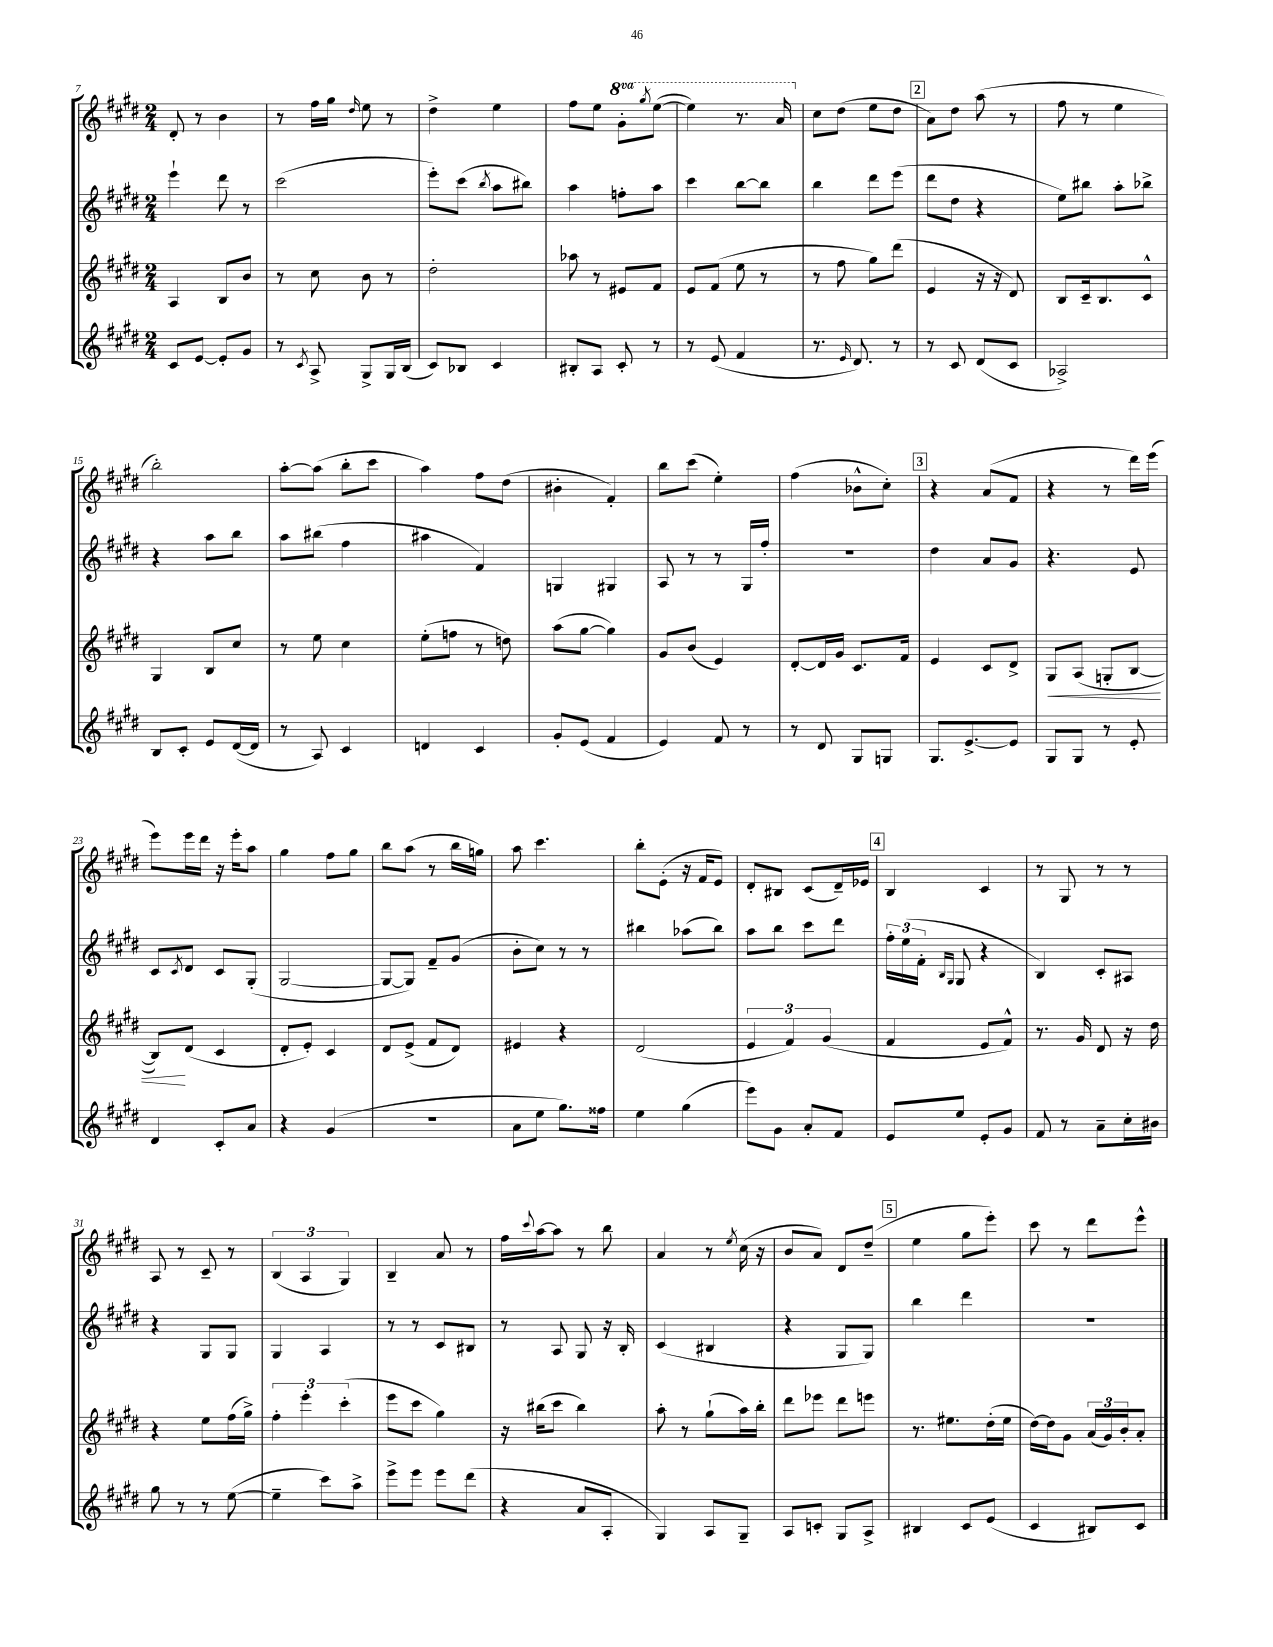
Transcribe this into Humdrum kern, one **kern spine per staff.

**kern	**kern	**dynam	**kern	**kern
*part4	*part3	*part3	*part2	*part1
*staff4	*staff3	*staff3	*staff2	*staff1
*clefG2	*clefG2	*	*clefG2	*clefG2
*k[f#c#g#d#]	*k[f#c#g#d#]	*	*k[f#c#g#d#]	*k[f#c#g#d#]
*M2/4	*M2/4	*	*M2/4	*M2/4
=7	=7	=7	=7	=7
8c#/L	4A/	.	4eee`\	8d#'/
[8e/J	.	.	.	8r
8e'/L]	8B/L	.	8ddd#\	4b\
8g#/J	8b/J	.	8r	.
=8	=8	=8	=8	=8
8r	8r	.	(2ccc#\	8r
8qc#/	.	.	.	.
8A^/	8cc#\	.	.	16ff#\LL
.	.	.	.	16gg#\JJ
.	.	.	.	16qqdd#/
8G#^/L	8b\	.	.	8ee\
16G#/L	8r	.	.	8r
(16B/JJ	.	.	.	.
=9	=9	=9	=9	=9
8c#/L)	2dd#'\	.	8eee'\L)	4dd#^\
8B-X/J	.	.	(8ccc#\J	.
.	.	.	8qbb/	.
4c#/	.	.	8aa\L	4ee\
.	.	.	8bb#X\J)	.
=10	=10	=10	=10	=10
8B#X'/L	8aa-X\	.	4aa\	8ff#\L
8A/J	8r	.	.	8ee\J
*	*	*	*	*8va
8c#'/	8e#X/L	.	8ffn'\L	8gg#'\L
.	.	.	.	8qggg#/
8r	8f#/J	.	8aa\J	([8eee\J
=11	=11	=11	=11	=11
8r	8e/L	.	4ccc#\	4eee\])
(8e/	(8f#/J	.	.	.
4f#/	8ee\	.	[8bb\L	8.r
.	8r	.	8bb\J]	.
.	.	.	.	16aa/
=12	=12	=12	=12	=12
*	*	*	*	*X8va
8.r	8r	.	4bb\	8cc#\L
.	8ff#\	.	.	(8dd#\J
16qqe/	.	.	.	.
8.d#/)	.	.	.	.
.	8gg#\L)	.	8ddd#\L	8ee\L
8r	(8ddd#\J	.	(8eee\J	8dd#\J
!!LO:REH:place=s1:t=2
=13	=13	=13	=13	=13
8r	4e/	.	8ddd#\L	8a\L)
8c#/	.	.	8dd#\J	8dd#\J
(8d#/L	16r	.	4r	(8aa\
.	16r	.	.	.
8c#/J	8d#/)	.	.	8r
=14	=14	=14	=14	=14
2A-X^/)	8B/L	.	8ee\L)	8ff#\
.	16c#~/k	.	8bb#X\J	8r
.	8.B/	.	.	.
.	.	.	8aa'\L	4ee\
.	8c#^^/J	.	8bb-X^\J	.
!!LO:LB:g=z
=15	=15	=15	=15	=15
8B/L	4G#/	.	4r	2bb'\)
8c#'/J	.	.	.	.
8e/L	8B/L	.	8aa\L	.
([16d#/L	8cc#/J	.	8bb\J	.
16d#/JJ]	.	.	.	.
=16	=16	=16	=16	=16
8r	8r	.	8aa\L	[8aa'\L
8A/)	8ee\	.	(8bb#X\J	(8aa\J]
4c#/	4cc#\	.	4ff#\	8bb'\L
.	.	.	.	8ccc#\J
=17	=17	=17	=17	=17
4dn/	(8ee'\L	.	4aa#X\	4aa\)
.	8ffn\J	.	.	.
4c#/	8r	.	4f#/)	8ff#\L
.	8ddn\)	.	.	(8dd#\J
=18	=18	=18	=18	=18
8g#'/L	(8aa\L	.	4Gn/	4b#X'\
(8e/J	[8gg#\J	.	.	.
4f#/	4gg#\])	.	4G#X/	4f#'/)
=19	=19	=19	=19	=19
4e/)	8g#/L	.	8A/	8bb\L
.	(8b/J	.	8r	(8ccc#\J
8f#/	4e/)	.	8r	4ee'\)
8r	.	.	16G#/LL	.
.	.	.	16ff#'/JJ	.
=20	=20	=20	=20	=20
8r	[8d#'/L	.	2r	(4ff#\
8d#/	16d#/L]	.	.	.
.	16g#/JJ	.	.	.
8G#/L	8.c#/L	.	.	8b-X^^\L
8Gn/J	.	.	.	8cc#'\J)
.	16f#/Jk	.	.	.
!!LO:REH:place=s1:t=3
=21	=21	=21	=21	=21
8.G#/L	4e/	.	4dd#\	4r
[8.e^/	.	.	.	.
.	8c#/L	.	8a/L	(8a/L
8e/J]	8d#^/J	.	8g#/J	8f#/J
=22	=22	=22	=22	=22
!	!	!LO:HP:b	!	!
8G#/L	8G#/L	<	4.r	4r
8G#/J	(8A/J	.	.	.
8r	8Gn'/L	.	.	8r
8e'/	[8B/J	.	8e/	16ddd#\LL)
.	.	.	.	(16eee\JJ
!!LO:LB:g=z
=23	=23	=23	=23	=23
4d#/	8B/L])	.	8c#/L	8eee\L)
.	.	.	8qc#/	.
.	(8d#/J	[	8d#/J	16eee\L
.	.	.	.	16ddd#\JJ
8c#'/L	4c#/	.	8c#/L	16r
.	.	.	.	16eee'\KL
8a/J	.	.	(8G#'/J	8aa\J
=24	=24	=24	=24	=24
4r	8d#'/L	.	[2G#/	4gg#\
.	8e'/J)	.	.	.
(4g#/	4c#/	.	.	8ff#\L
.	.	.	.	8gg#\J
=25	=25	=25	=25	=25
2r	8d#/L	.	8G#/L_	8bb\L
.	(8e^/J	.	8G#/J])	(8aa\J
.	8f#/L	.	8f#~/L	8r
.	8d#/J)	.	(8g#/J	16bb\LL
.	.	.	.	16ggn\JJ)
=26	=26	=26	=26	=26
8a\L	4e#X/	.	8b'\L	8aa\
8ee\J	.	.	8cc#\J)	4.ccc#\
8.gg#\L)	4r	.	8r	.
.	.	.	8r	.
16ff##X\Jk	.	.	.	.
=27	=27	=27	=27	=27
4ee\	(2d#/	.	4bb#X\	8bb'\L
.	.	.	.	(8e'\J
(4gg#\	.	.	(8aa-X\L	16r
.	.	.	.	16f#/KL
.	.	.	8bb#\J)	8e/J)
=28	=28	=28	=28	=28
8eee\L)	6e/	.	8aa\L	8d#'/L
8g#\J	.	.	8bb\J	8B#X/J
.	6f#/)	.	.	.
8a'/L	.	.	8ccc#\L	(8c#/L
.	(6g#/	.	.	.
8f#/J	.	.	8ddd#\J	16d#~/L)
.	.	.	.	16e-X/JJ
!!LO:REH:place=s1:t=4
=29	=29	=29	=29	=29
8e/L	4f#/	.	24ff#'\LL	4B/
.	.	.	(24ee\	.
.	.	.	24f#'\JJ	.
.	.	.	16qqB/LL	.
.	.	.	16qqG#/JJ	.
8ee/J	.	.	8G#/	.
8e'/L	8e/L	.	4r	4c#/
8g#/J	8f#^^/J)	.	.	.
=30	=30	=30	=30	=30
8f#/	8.r	.	4B/)	8r
8r	.	.	.	8G#/
.	16g#/	.	.	.
8a~\L	8d#/	.	8c#'/L	8r
16cc#'\L	16r	.	8A#X/J	8r
16b#X\JJ	16dd#\	.	.	.
!!LO:LB:g=z
=31	=31	=31	=31	=31
8gg#\	4r	.	4r	8A/
8r	.	.	.	8r
8r	8ee\L	.	8G#/L	8c#~/
([8ee\	(16ff#\L	.	8G#/J	8r
.	16gg#^\JJ)	.	.	.
=32	=32	=32	=32	=32
4ee~\]	6ff#'\	.	4G#/	(6B/
.	6eee'\	.	.	6A/
8ccc#\L)	.	.	4A/	.
.	(6ccc#'\	.	.	6G#/)
8aa^\J	.	.	.	.
=33	=33	=33	=33	=33
8eee^\L	8eee\L	.	8r	4B~/
8eee\J	8ccc#\J	.	8r	.
8eee\L	4gg#\)	.	8c#/L	8a/
(8ddd#\J	.	.	8B#X/J	8r
=34	=34	=34	=34	=34
4r	16r	.	8r	16ff#\LL
.	.	.	.	8qqccc#/
.	(16bb#X\KL	.	.	[16aa\J
.	8ccc#\J	.	8A/	8aa\J]
8a/L	4bb#\)	.	8G#/	8r
8A'/J	.	.	16r	8bb\
.	.	.	16B'/	.
=35	=35	=35	=35	=35
4G#/)	8aa'\	.	(4c#/	4a/
.	8r	.	.	.
8A/L	(8gg#`\L	.	4B#X/	8r
.	.	.	.	8qee/
8G#~/J	16aa\L)	.	.	(16cc#\
.	16bb'\JJ	.	.	16r
=36	=36	=36	=36	=36
8A/L	8ddd#\L	.	4r	8b/L
8cn'/J	8eee-X\J	.	.	8a/J)
8G#/L	8ddd#\L	.	8G#/L	8d#/L
8A^/J	8eeen\J	.	8G#/J)	(8dd#~/J
!!LO:REH:place=s1:t=5
=37	=37	=37	=37	=37
4B#X/	8.r	.	4bb\	4ee\
.	8.ee#X\L	.	.	.
8c#/L	.	.	4ddd#\	8gg#\L
(8e/J	(16dd#'\L	.	.	8eee'\J)
.	16ee#\JJ	.	.	.
=38	=38	=38	=38	=38
4c#/	[16dd#\LL)	.	2r	8ccc#\
.	16dd#\J]	.	.	.
.	8g#\J	.	.	8r
8B#X/L)	(24a/LL	.	.	8ddd#\L
.	24g#/)	.	.	.
.	24b'/J	.	.	.
8c#/J	8a'/J	.	.	8eee^^\J
==	==	==	==	==
*-	*-	*-	*-	*-
